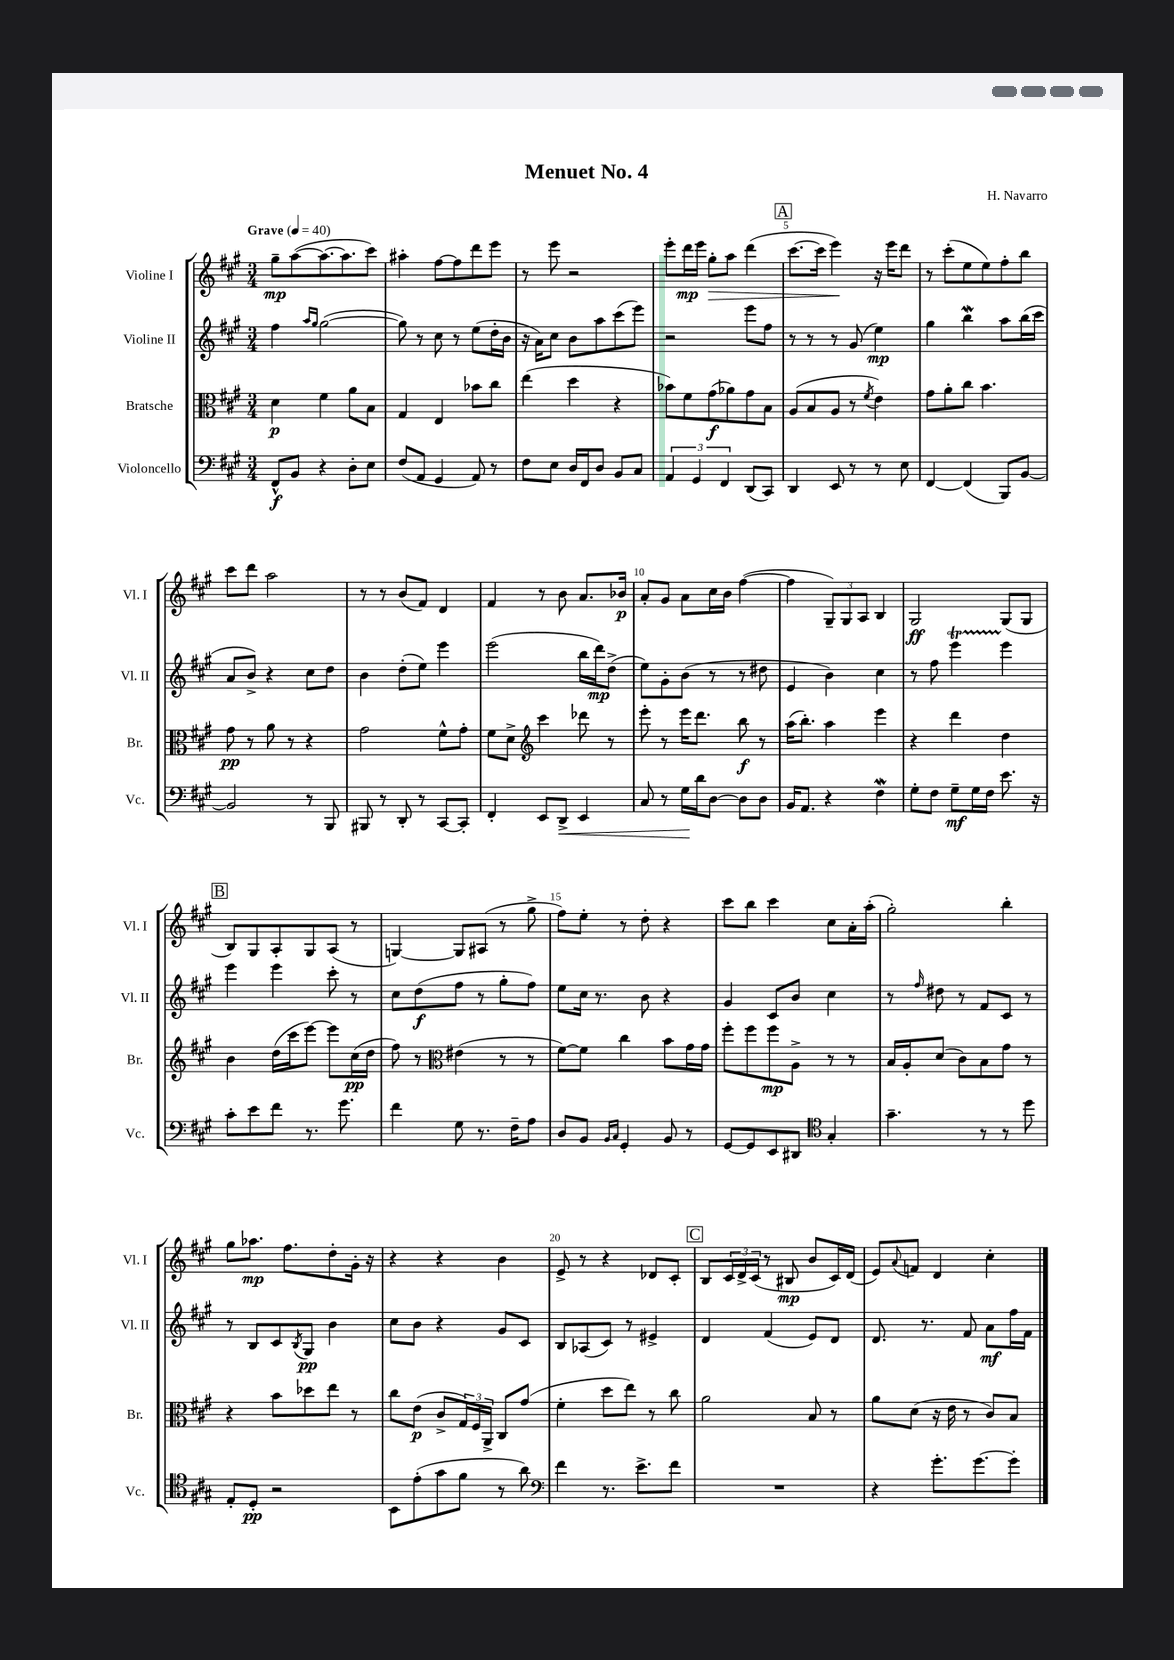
\header { title = "Menuet No. 4" composer = "H. Navarro" }
<<
\new StaffGroup <<
\new Staff = "s0" \with { instrumentName = "Violine I" shortInstrumentName = "Vl. I" } {
    \clef treble \key a \major \numericTimeSignature \time 3/4 \tempo "Grave" 4 = 40
    gis''8--\mp a''8~( a''8.~ a''8. cis'''8) |
    ais''4-. fis''8~ fis''8 d'''8 e'''8 |
    r8 e'''8 r2 |
    e'''8-. d'''16\mp e'''16 gis''8-.\> a''8 d'''4( |
    \mark \markup { \box "A" } cis'''8.~ cis'''16 e'''4\!) r16 e'''16 d'''8 |
    r8 cis'''8-.( e''8 e''8) fis''8-. b''8 |
    cis'''8 d'''8 a''2 |
    r8 r8 b'8( fis'8) d'4 |
    fis'4 r8 b'8 a'8. bes'16\p |
    a'8-. gis'8 a'8 cis''16 b'16 fis''4~( |
    fis''4 \tuplet 3/2 { gis8--) gis8 a8 } b4 |
    gis2\ff gis8( gis8 |
    \mark \markup { \box "B" } b8) gis8 a8-. gis8 a8( r8 |
    g4~) g8 ais8( r8 gis''8-> |
    fis''8) e''8-. r8 d''8-. r4 |
    cis'''8 b''8 cis'''4 cis''8 a'16-. a''16-.( |
    gis''2-.) b''4-. |
    gis''8 aes''8.\mp fis''8. d''8-. gis'16-. r16 |
    r4 r4 b'4 |
    e'8-> r8 r4 des'8 cis'8-. |
    \mark \markup { \box "C" } b8 \tuplet 3/2 { cis'16 d'16-> cis'16( } r8 bis8\mp b'8 cis'16) d'16( |
    e'8) \appoggiatura { a'8 } f'8 d'4 cis''4-. \bar "|." |
}
\new Staff = "s1" \with { instrumentName = "Violine II" shortInstrumentName = "Vl. II" } {
    \clef treble \key a \major \numericTimeSignature \time 3/4
    fis''4 \grace { a''16 gis''16 } gis''2~( |
    gis''8) r8 cis''8 r8 e''8( d''16-. b'16 |
    r16 a'16) cis''8 b'8 a''8 cis'''8( e'''8) |
    r2 e'''8 fis''8 |
    \mark \markup { \box "A" } r8 r8 r8 gis'8( e''4\mp) |
    gis''4 b''4\mordent a''8 b''16( cis'''16 |
    a'8 b'8->) r4 cis''8 d''8 |
    b'4 d''8-.( e''8) e'''4 |
    e'''2( b''16 d'''16\mp) d''8->( |
    e''8) gis'8-. b'8( r8 r8 dis''8 |
    e'4 b'4) cis''4 |
    r8 fis''8 e'''4\startTrillSpan e'''4\stopTrillSpan |
    \mark \markup { \box "B" } e'''4 e'''4 cis'''8-. r8 |
    cis''8 d''8\f( fis''8 r8 gis''8-. fis''8) |
    e''8 cis''16 r8. b'8 r4 |
    gis'4 cis'8 b'8 cis''4 |
    r8 \grace { fis''16 } dis''8 r8 fis'8 cis'8 r8 |
    r8 b8 cis'8 \acciaccatura { b8 } gis8\pp b'4 |
    cis''8 b'8 r4 gis'8 cis'8 |
    b8 aes8( cis'8) r8 eis'4-> |
    \mark \markup { \box "C" } d'4 fis'4( e'8) d'8 |
    d'8. r8. fis'8 a'8\mf fis''16 fis'16 \bar "|." |
}
\new Staff = "s2" \with { instrumentName = "Bratsche" shortInstrumentName = "Br." } {
    \clef alto \key a \major \numericTimeSignature \time 3/4
    d'4\p fis'4 a'8 b8 |
    gis4 e4 bes'8 cis''8 |
    e''4( d''4 r4 |
    bes'8) fis'8 gis'8\f( aes'8) gis'8 b8 |
    \mark \markup { \box "A" } a8( b8 a8 r8 \acciaccatura { fis'8 } e'4) |
    gis'8 a'8-. cis''8 b'4. |
    gis'8\pp r8 a'8 r8 r4 |
    gis'2 fis'8-^ gis'8-. |
    fis'8 d'8-> \clef treble cis'''4 des'''8 r8 |
    e'''8-. r8 e'''16 d'''8. b''8\f r8 |
    a''16( b''8.-.) a''4 e'''4 |
    r4 d'''4 d''4 |
    \mark \markup { \box "B" } b'4 d''16( cis'''16 e'''8~) e'''8 cis''16\pp( d''16 |
    fis''8) r8 \clef alto eis'4( r8 r8 |
    fis'8~) fis'8 cis''4 b'8 gis'16 gis'16 |
    fis''8-. fis''8 fis''8\mp a8-> r8 r8 |
    b16 a16-. d'8( cis'8) b8 gis'8 r8 |
    r4 b'8 des''8 e''8 r8 |
    cis''8 e'8\p( cis'8-> \tuplet 3/2 { gis16) fis16 a,16-> } cis8 gis'8( |
    fis'4-. d''8 e''8) r8 cis''8 |
    \mark \markup { \box "C" } a'2 b8 r8 |
    a'8 d'8( r16 e'16 r8 cis'8) b8 \bar "|." |
}
\new Staff = "s3" \with { instrumentName = "Violoncello" shortInstrumentName = "Vc." } {
    \clef bass \key a \major \numericTimeSignature \time 3/4
    fis,8-^\f b,8 r4 d8-. e8 |
    fis8( a,8 gis,4 a,8) r8 |
    fis8 e8 d16 fis,16 d8 b,8 cis8 |
    \tuplet 3/2 { a,4 gis,4 fis,4 } d,8( cis,8) |
    \mark \markup { \box "A" } d,4 e,8 r8 r8 e8 |
    fis,4~ fis,4( b,,8) b,8~ |
    b,2 r8 b,,8 |
    bis,,8 r8 d,8-. r8 cis,8~ cis,8-. |
    fis,4-. e,8 d,8->\< e,4 |
    cis8 r8 gis16\! d'16 d8~ d8 d8 |
    b,16 a,8. r4 fis4\mordent |
    gis8-. fis8 gis8--\mf gis16 fis16 e'8. r16 |
    \mark \markup { \box "B" } cis'8-. e'8 fis'8 r8. gis'8. |
    fis'4 gis8 r8. fis16-- a8 |
    d8 b,8 \grace { b,16 cis16 } gis,4-. b,8 r8 |
    gis,8~ gis,8 e,8 dis,8 \clef tenor gis4-. |
    gis'4.-- r8 r8 d''8 |
    e8-. d8-.\pp r2 |
    b,8 e'8-.( gis'8 fis'8 r8 a'8) |
    \clef bass fis'4 r8. e'8.-> fis'8 |
    \mark \markup { \box "C" } R2. |
    r4 gis'8.-. gis'8.~ gis'8-. \bar "|." |
}
>>
>>
\layout { \context { \Score \override BarNumber.break-visibility = ##(#f #t #t) barNumberVisibility = #(every-nth-bar-number-visible 5) } }
